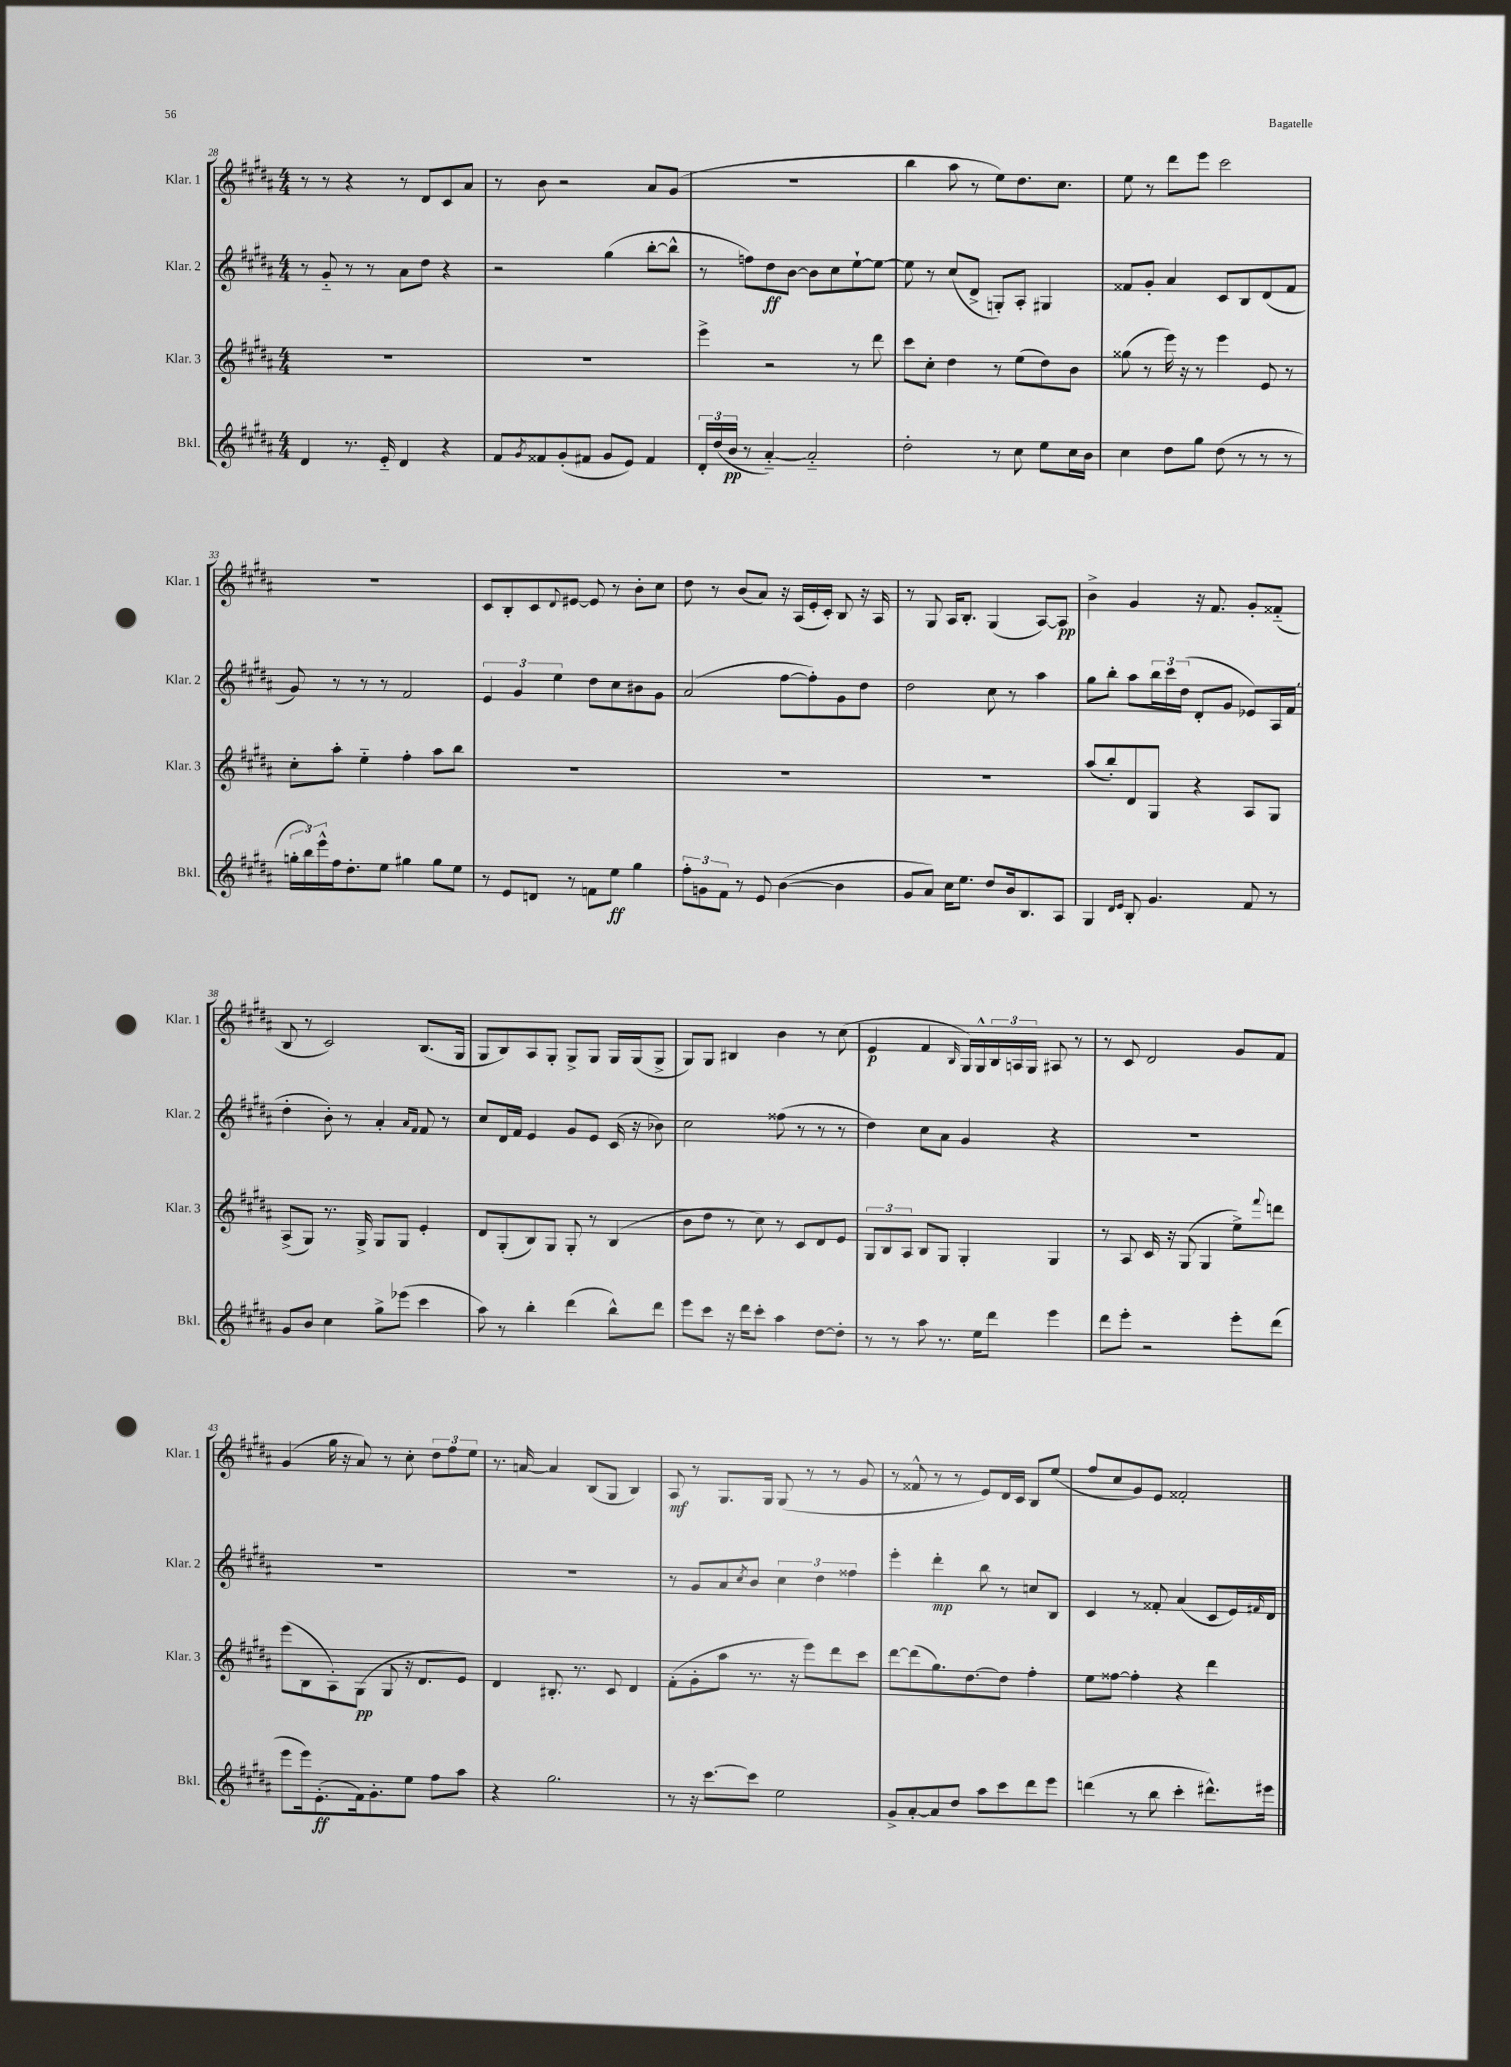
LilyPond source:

<<
\new StaffGroup <<
\new Staff = "s0" \with { instrumentName = "Klar. 1" shortInstrumentName = "Klar. 1" } {
    \clef treble \key b \major \numericTimeSignature \time 4/4
    r8 r8 r4 r8 dis'8 cis'8 ais'8 |
    r8 b'8 r2 ais'8 gis'8( |
    R1 |
    b''4 ais''8 r8 e''8) dis''8. cis''8. |
    e''8 r8 dis'''8 e'''8 cis'''2 |
    R1 |
    cis'8 b8-. cis'8 \appoggiatura { dis'8 } eis'8~ eis'8 r8 b'8-. cis''8 |
    dis''8 r8 b'8( ais'8) r16 ais16( e'16-. cis'16-.) b8 r16 ais16 |
    r8 gis8 ais16 b8.-. gis4( ais8~) ais8\pp |
    b'4-> gis'4 r16 fis'8. gis'8-. fisis'8-_( |
    b8 r8 cis'2) b8.( gis16 |
    gis8 b8) ais8 gis8-. gis8-> gis8 gis16 gis16( gis8-> |
    gis8) gis8 bis4 b'4 r8 cis''8( |
    e'4\p fis'4 \grace { b16 } gis16) gis16-^ \tuplet 3/2 { b16 a16 gis16 } ais8 r8 |
    r8 cis'8 dis'2 gis'8 fis'8 |
    gis'4( gis''16 r16 ais'8) r8 cis''8-. \tuplet 3/2 { dis''8 fis''8 e''8 } |
    r8. a'16~ a'4 b8( gis8 b4) |
    ais8\mf r8 gis8. gis16 gis8( r8 r8 gis'8 |
    r8 fisis'8-^ r8 r8 e'8) dis'16 cis'16 b8 e''8( |
    fis''8 cis''8 gis'8) e'8 fisis'2-. \bar "|." |
}
\new Staff = "s1" \with { instrumentName = "Klar. 2" shortInstrumentName = "Klar. 2" } {
    \clef treble \key b \major \numericTimeSignature \time 4/4
    r8 gis'8-_ r8 r8 ais'8 dis''8 r4 |
    r2 gis''4( b''8~-. b''8-^ |
    r8 f''8) dis''8\ff b'8~ b'8 cis''8 e''8~-! e''8~ |
    e''8 r8 cis''8( dis'8-> g8-.) ais8-. gis4 |
    fisis'8 gis'8-. ais'4 cis'8 b8 dis'8( fisis'8 |
    gis'8) r8 r8 r8 fis'2 |
    \tuplet 3/2 { e'4 gis'4 e''4 } dis''8 cis''8 bis'8 gis'8 |
    ais'2( fis''8~ fis''8-.) gis'8 dis''8 |
    dis''2 cis''8 r8 ais''4 |
    gis''8 b''8-. ais''8 \tuplet 3/2 { b''16 cis'''16 dis''16( } dis'8-. gis'8 ees'8) ais16 fis'16( |
    dis''4-. b'8-.) r8 ais'4-. \grace { ais'16 fis'16 } fis'8 r8 |
    cis''8 dis'16 fis'16 e'4 gis'8 e'8 cis'16( r16 bes'8) |
    cis''2 fisis''8( r8 r8 r8 |
    dis''4) cis''8 ais'8 gis'4 r4 |
    R1 |
    R1 |
    R1 |
    r8 gis'8 ais'8 \acciaccatura { cis''8 } b'8 \tuplet 3/2 { cis''4 dis''4 fisis''4 } |
    e'''4-. dis'''4-.\mp b''8 r8 c''8 b8 |
    cis'4 r8 fisis'8-. ais'4( cis'8 e'16) \grace { fis'16 } dis'16 \bar "|." |
}
\new Staff = "s2" \with { instrumentName = "Klar. 3" shortInstrumentName = "Klar. 3" } {
    \clef treble \key b \major \numericTimeSignature \time 4/4
    R1 |
    R1 |
    e'''4-> r2 r8 dis'''8 |
    cis'''8 cis''8-. dis''4 r8 e''8( dis''8) b'8 |
    gisis''8( r8 e'''16) r16 r8 e'''4 e'8 r8 |
    cis''8-. ais''8-. e''4-_ fis''4-. ais''8 b''8 |
    R1 |
    R1 |
    R1 |
    ais''8( b''8-.) dis'8 gis8 r4 ais8 gis8 |
    ais8->( gis8) r8. gis16-> gis8 gis8 e'4-. |
    dis'8 gis8-.( b8) gis8 gis8-. r8 b4( |
    b'8 dis''8 r8 cis''8) r8 cis'8 dis'8 e'8 |
    \tuplet 3/2 { gis8 b8 ais8 } b8 gis8 gis4-. gis4 |
    r8 ais8 cis'16 r16 gis8( gis4 e''8->) \appoggiatura { fis'''8 } d'''8 |
    e'''8( b8 ais8-.) gis8\pp( gis8 r16 dis'8. e'8) |
    dis'4 bis8.-. r8. cis'8 dis'4 |
    fis'8-.( gis'8-. ais''8 r8. r16 e'''8) dis'''8 cis'''8 |
    dis'''8~ dis'''8( gis''8.) dis''8.~ dis''8 fis''4-. |
    e''8 fisis''8~ fisis''4-. r4 dis'''4 \bar "|." |
}
\new Staff = "s3" \with { instrumentName = "Bkl." shortInstrumentName = "Bkl." } {
    \clef treble \key b \major \numericTimeSignature \time 4/4
    dis'4 r8. e'16-_ dis'4 r4 |
    fis'8 \acciaccatura { gis'8 } fisis'8 gis'8-.( fis'8 gis'8 e'8) fis'4 |
    \tuplet 3/2 { dis'16-. dis''16( b'16\pp } r8 ais'4~-_) ais'2-_ |
    dis''2-. r8 cis''8 e''8 cis''16 b'16 |
    cis''4 dis''8 gis''8 dis''8( r8 r8 r8 |
    \tuplet 3/2 { g''16-. b''16) e'''16-^ } fis''16 dis''8.-. e''8 gis''4 gis''8 e''8 |
    r8 e'8 d'8 r8 f'8 e''8\ff gis''4 |
    \tuplet 3/2 { fis''8-. g'8 fis'8 } r8 e'8 b'4~( b'4 |
    gis'8 ais'8) cis''16 e''8. dis''8 b'16 b8. ais8 |
    gis4 \grace { dis'16 e'16 } b8-. gis'4. fis'8 r8 |
    gis'8 b'8 cis''4 gis''8-> ees'''8( cis'''4 |
    ais''8) r8 b''4-. dis'''4( b''8-^) dis'''8 |
    e'''8 cis'''8 r16 dis'''16 cis'''8-. ais''4 dis''8~ dis''8-. |
    r8 r8 ais''8 r8. e''16 dis'''8 e'''4 |
    dis'''8 e'''8-. r2 e'''8-. dis'''8( |
    e'''8 e'''16) e'8.-.\ff( fis'16) gis'8.-. e''8 fis''8 ais''8 |
    r4 gis''2. |
    r8 r16 cis'''8.~ cis'''8 e''2 |
    gis'8-> ais'8~-. ais'8 dis''8 ais''8 cis'''8 dis'''8 e'''8 |
    d'''4( r8 b''8 cis'''4-. dis'''8.-^) eis'''16 \bar "|." |
}
>>
>>
\layout { \context { \Score currentBarNumber = #28 } }
